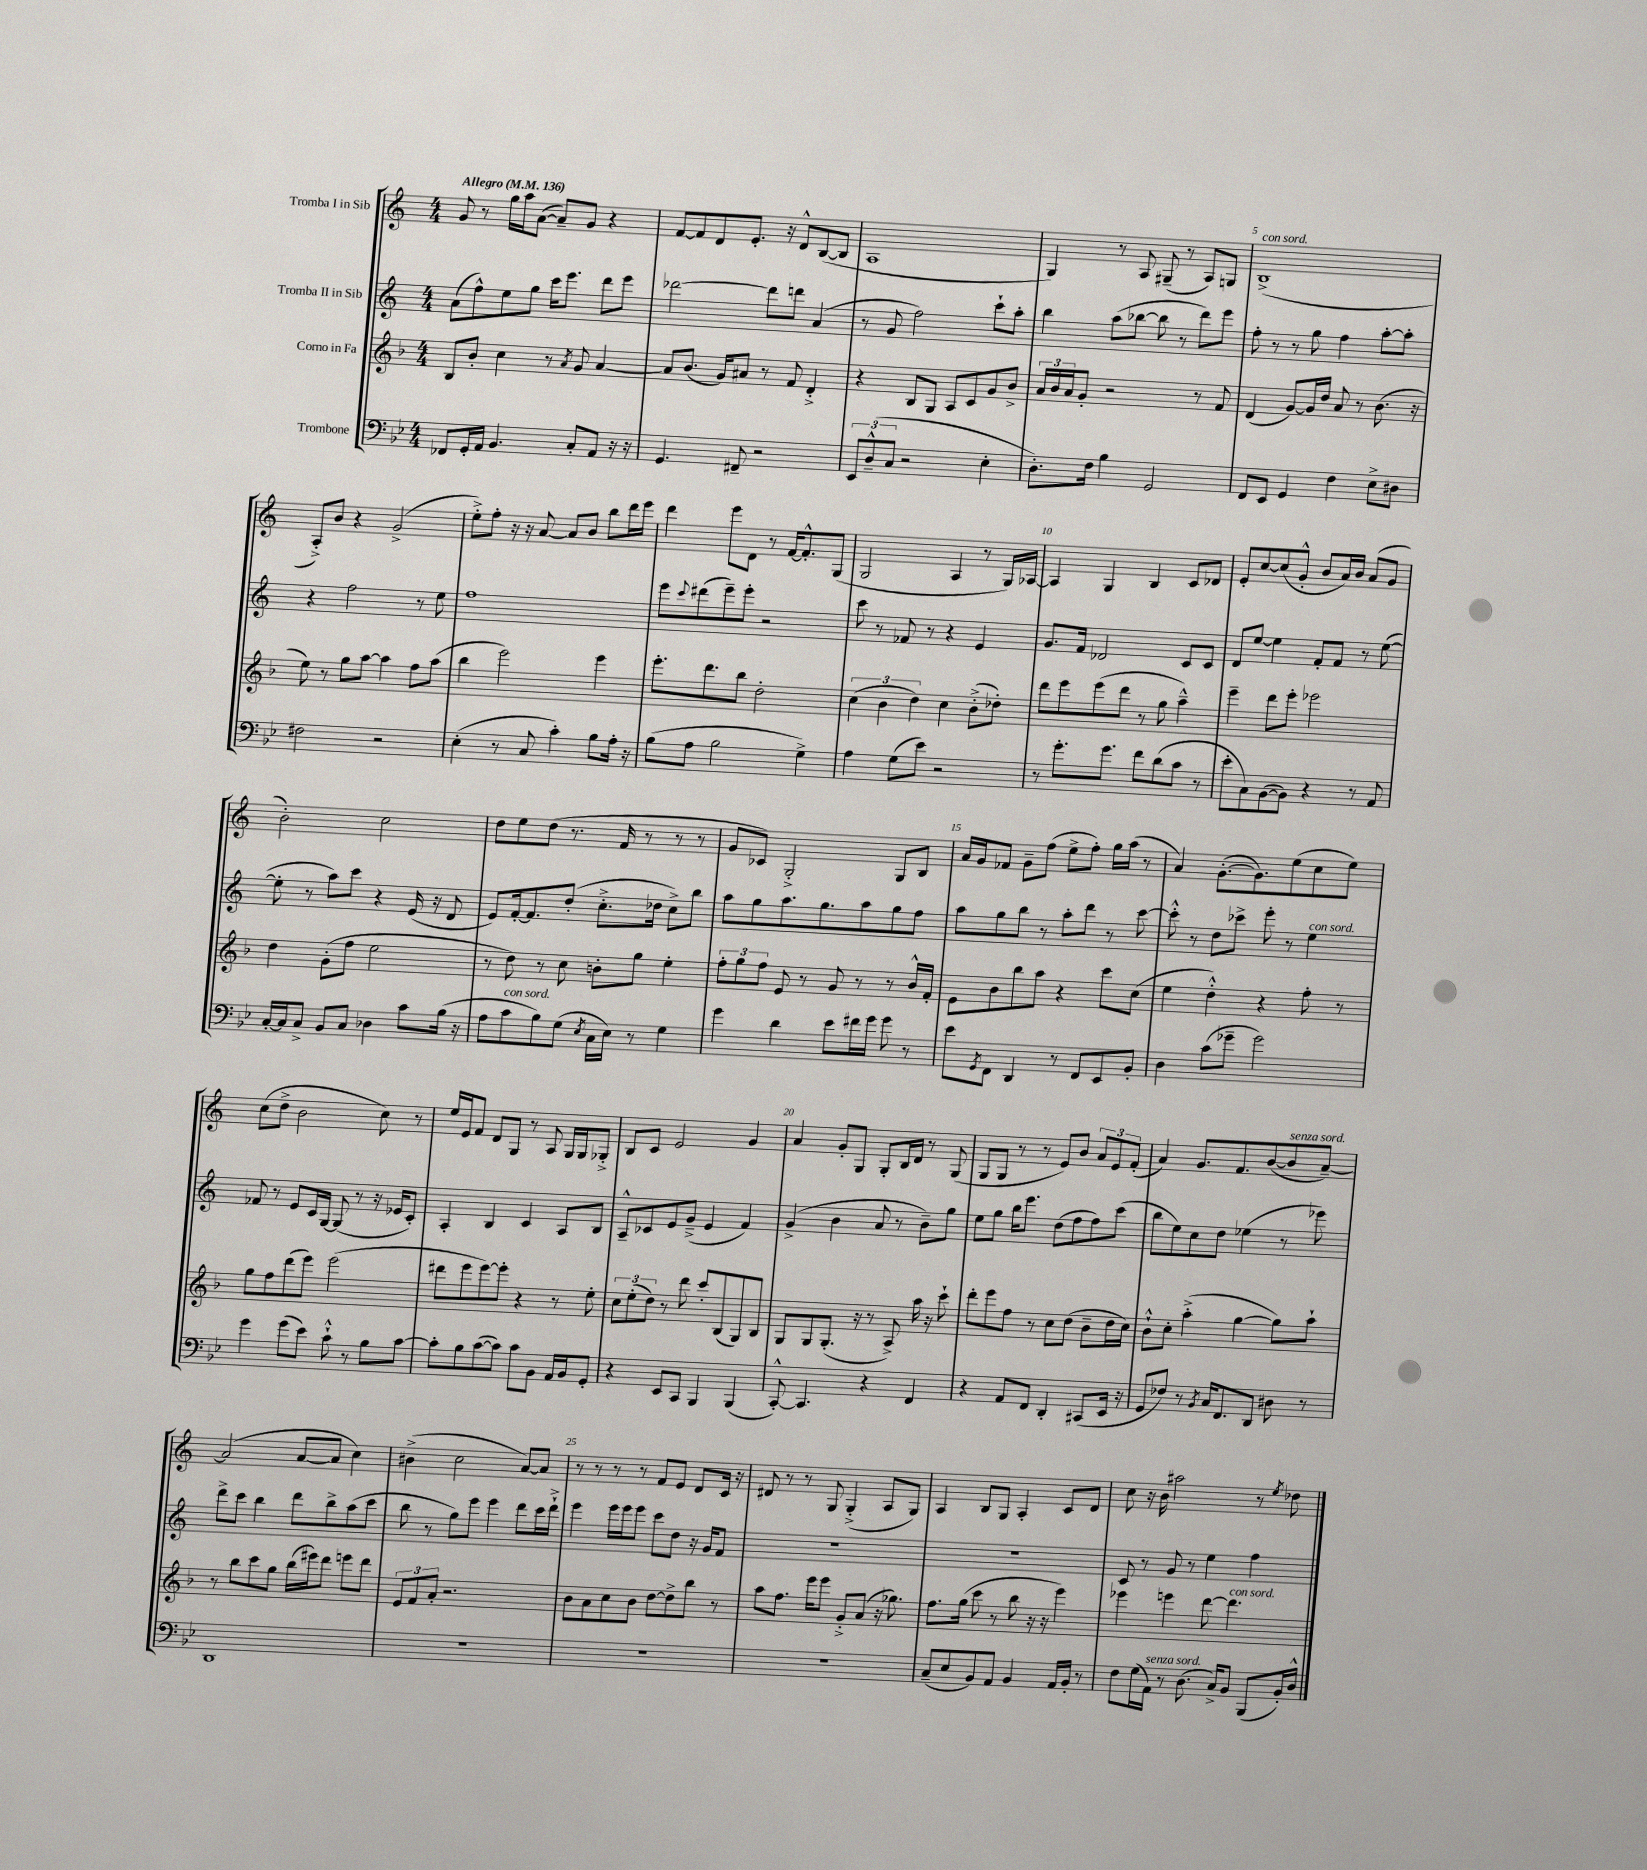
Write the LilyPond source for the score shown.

<<
\new StaffGroup <<
\new Staff = "s0" \with { instrumentName = "Tromba I in Sib" } {
    \clef treble \key c \major \numericTimeSignature \time 4/4 \tempo "Allegro" 4 = 136
    g'8 r8 g''16 a''16 a'8~( a'8--) g'8 r4 |
    f'8~ f'8 d'8 e'8.-. r16 d'8-^ b8~( b8 |
    a1 |
    g4) r8 a8 gis8--( r8 a8) g8 |
    b1->^\markup { \italic "con sord." }( |
    a8-.->) b'8 r4 g'2->( |
    e''8-.->) f''8-. r16 r16 a'8~ a'8 b'8 b''8 d'''16 e'''16 |
    d'''4 e'''8 d'8 r8 f'16~ f'8.-.-^ g8( |
    g2 a4 r8 g16) aes16~ |
    aes4 g4 b4 c'8 des'8 |
    e'8-. c''8~ c''8( g'8-.-^ b'8 a'16) b'16 a'8( g'8 |
    b'2-.) c''2 |
    d''8 e''8 d''8( r8. f'16 r8 r8 r8 |
    g'8 ces'8) g2-.-> g8 b8 |
    a'16 g'16 fes'8 g'8-- f''8( e''8-> f''8-.) g''16 a''16( r8 |
    a'4) g'8.~-.( g'8.) e''8( c''8 e''8) |
    c''8( d''8-> b'2 c''8) r8 |
    e''16 e'16 f'8 d'8 g8 r8 a8 g16 g16 ges8-.-> |
    b8 c'8 e'2 g'4 |
    a'4 g'8-. g8 g8-. b16 d'16 r8 g8( |
    g8 g8 r8 r8 e'8) b'8 \tuplet 3/2 { a'8 e'8 f'8-.( } |
    a'4) g'8. f'8. b'8~( b'8^\markup { \italic "senza sord." } a'8~--) |
    a'2( a'8~ a'8 c''4) |
    bis'4->( c''2 a'8~) a'8 |
    r8 r8 r8 r8 f'8 e'8 d'8 c'16 r16 |
    dis'8 r8 r8 g8 g4-.->( a8 g8) |
    a4 b8 g8 a4-. c'8 d'8 |
    c''8 r16 b'16 ais''2 r8 \acciaccatura { e''8 } des''8 \bar "|." |
}
\new Staff = "s1" \with { instrumentName = "Tromba II in Sib" } {
    \clef treble \key c \major \numericTimeSignature \time 4/4
    a'8( f''8-^) e''8 g''8 c'''16 e'''8. d'''8 e'''8 |
    des'''2~ des'''8 d'''8 a'4( |
    r8 g'8 f''2) c'''8-! a''8-. |
    b''4 a''8( bes''8~ bes''8 r8 d'''8) e'''8 |
    f''8-. r8 r8 g''8 f''4 a''8~-. a''8-. |
    r4 f''2 r8 e''8 |
    f''1 |
    e'''8 \appoggiatura { c'''8 } dis'''8( e'''8--) e'''8-. r2 |
    c'''8 r8 fes'8 r8 r4 e'4 |
    g'8. f'16 des'2 c'8 c'8 |
    d'8 e''8~ e''4 f'8-. f'8 r8 e''8~( |
    e''8-. r8 a''8) c'''8 r4 e'16( r16 d'8 |
    e'8) f'16~-. f'8. d''8-.( c''8.-.-> des''16 c''8->) b''8 |
    a''8 g''8 a''8. g''8. a''8 g''8 f''8 |
    a''8 g''8 b''8 r8 a''8-. d'''8 r8 c'''8~ |
    c'''8-.-^ r8 d''8 ces'''8-> e'''8-. r8 e''4^\markup { \italic "con sord." } |
    fes'8 r8 e'8 c'16 g16~ g8( r8 r16 ees'16 c'8-.) |
    a4-. b4 c'4 a8 b8 |
    a8---^ ces'8 e'8 g'8--->( e'4 f'4) |
    g'4->( b'4 a'8 r8 b'8--) g''8 |
    e''8 g''8 b''16 e'''8. d''8( f''8 f''8) c'''8( |
    b''8 e''8) c''8 d''8 ees''4( r8 ees'''8) |
    d'''8-> c'''8 b''4 d'''8 b''8-> a''8( c'''8 |
    b''8 r8 g''8) e'''8 e'''4 d'''8 c'''16 d'''16-!-> |
    e'''4 e'''16 e'''16 e'''8 c'''8 d''8 r16 g'16 f'8 |
    R1 |
    R1 |
    c'8 r8 g'8 r8 e''4 f''4 \bar "|." |
}
\new Staff = "s2" \with { instrumentName = "Corno in Fa" } {
    \clef treble \key f \major \numericTimeSignature \time 4/4
    bes8 bes'8-. c''4 r8 \acciaccatura { a'8 } g'8 a'4~ |
    a'8 bes'8.( g'16) ais'8 r8 f'8 d'4-.-> |
    r4 bes8 g8 a8 c'8 g'8 bes'8-> |
    \tuplet 3/2 { a'16 bes'16 a'16 } g'8-. r2 r8 f'8 |
    d'4( g'8~) g'16 d''16 a'8 r8 bes'8.( r16 |
    e''8) r8 g''8 a''8~ a''4 f''8 a''8( |
    bes''4 e'''2) e'''4 |
    e'''8.-. d'''8. bes''8 d''2-. |
    \tuplet 3/2 { c''4( bes'4 d''4) } c''4 bes'8-.->( des''8-.) |
    d'''8 e'''8 e'''8( d'''8 r8 g''8 a''4---^) |
    e'''4-- d'''8 e'''8-. ees'''2 |
    d''4 g'8-.( f''8 e''2 |
    r8 d''8) r8 c''8 b'8-. g''8 e''4-. |
    \tuplet 3/2 { f''8-. g''8 f''8 } e'8 r8 g'8 r8 r8 bes'16-^ f'16-. |
    e'8 bes'8 bes''8 a''8 r4 c'''8 c''8( |
    e''4 d''4-.-^) r4 f''8-. r8 |
    g''8 f''8 d'''8( e'''8) e'''2( |
    dis'''8 e'''8 e'''8~) e'''8-. r4 r8 e''8-. |
    \tuplet 3/2 { c''8 e''8-.( d''8) } r8 d'''8 c'''8-. bes8( g8) bes8 |
    g8 g8 g8.-.( r16 r8 a8->) a''16 r16 c'''8-! |
    d'''8-. e'''8 f''8 r8 c''8 d''8( bes'8-- d''16 c''16) |
    bes'8-!-^ c''8-. a''4-.->( g''4~ g''8) a''8-! |
    r8 bes''8 c'''8 g''8 bes''16( eis'''16) d'''8 e'''8 d'''8 |
    \tuplet 3/2 { e'8 f'8 a'8-. } r2. |
    bes'8 a'8 c''8 bes'8 d''8~ d''8-> bes''8 r8 |
    a''8 f''8. e'''16 e'''8 g'8-.-> a'8( r16 ges''8.) |
    f''8. g''16( c'''8 r8 bes''8 r16 r16 e'''4) |
    ees'''4 e'''4 d'''8~ d'''4.^\markup { \italic "con sord." } \bar "|." |
}
\new Staff = "s3" \with { instrumentName = "Trombone" } {
    \clef bass \key bes \major \numericTimeSignature \time 4/4
    fes,8 g,16-. a,16 bes,4. c8-. a,8 r16 r16 |
    g,4. fis,8-- r2 |
    \tuplet 3/2 { ees,8 d8---^( c8 } r2 ees4-. |
    d8.-.) f16 bes4 g,2 |
    f,8 ees,8 g,4 f4 ees8-> dis8 |
    fis2 r2 |
    ees4-.( r8 c8 c'4-.) bes8 a16-. r16 |
    bes8( a8 bes2 g4->) |
    a4 g8( ees'8) r2 |
    r8 g'8.-. g'8. f'8 d'8( c'8 r8 |
    ees'8-. c8) bes,8~( bes,8) r4 r8 a,8 |
    c16~-. c16 c8-> bes,8 c8 des4 c'8 bes16( r16 |
    a8 c'8^\markup { \italic "con sord." } bes8) g8( \acciaccatura { ees8 } c16 ees16) r8 g4 |
    g'4 d'4 ees'8 fis'16 g'16 g'8 r8 |
    ees'8 \acciaccatura { g,8 } f,8 d,4 r8 f,8 ees,8 bes,8-. |
    d4 c'8( ges'8-- ges'2) |
    g'4 g'8( ees'8) c'8-!-^ r8 bes8 c'8~ |
    c'8-. bes8 c'8~( c'8) c'8 bes,8 a,16 bes,16 g,8-. |
    r4 ees,8 c,8 bes,,4 bes,,4( |
    c,8~-.-^) c,4. r4 f,4 |
    r4 a,8 f,8 d,4-. cis,8( ees,16 r16 |
    g,8 fes8) r8 \acciaccatura { bes,8 } c16 f,8. d,8 dis8 r8 |
    d,1 |
    r1 |
    R1 |
    R1 |
    c8--( ees8 bes,8) a,8 bes,4 a,16 bes,16-. r8 |
    f8 g16( a,16^\markup { \italic "senza sord." }) r8 d8.( c16->) bes,8 bes,,8( bes,16-.) d16-^ \bar "|." |
}
>>
>>
\layout { \context { \Score \override BarNumber.break-visibility = ##(#f #t #t) barNumberVisibility = #(every-nth-bar-number-visible 5) } }
